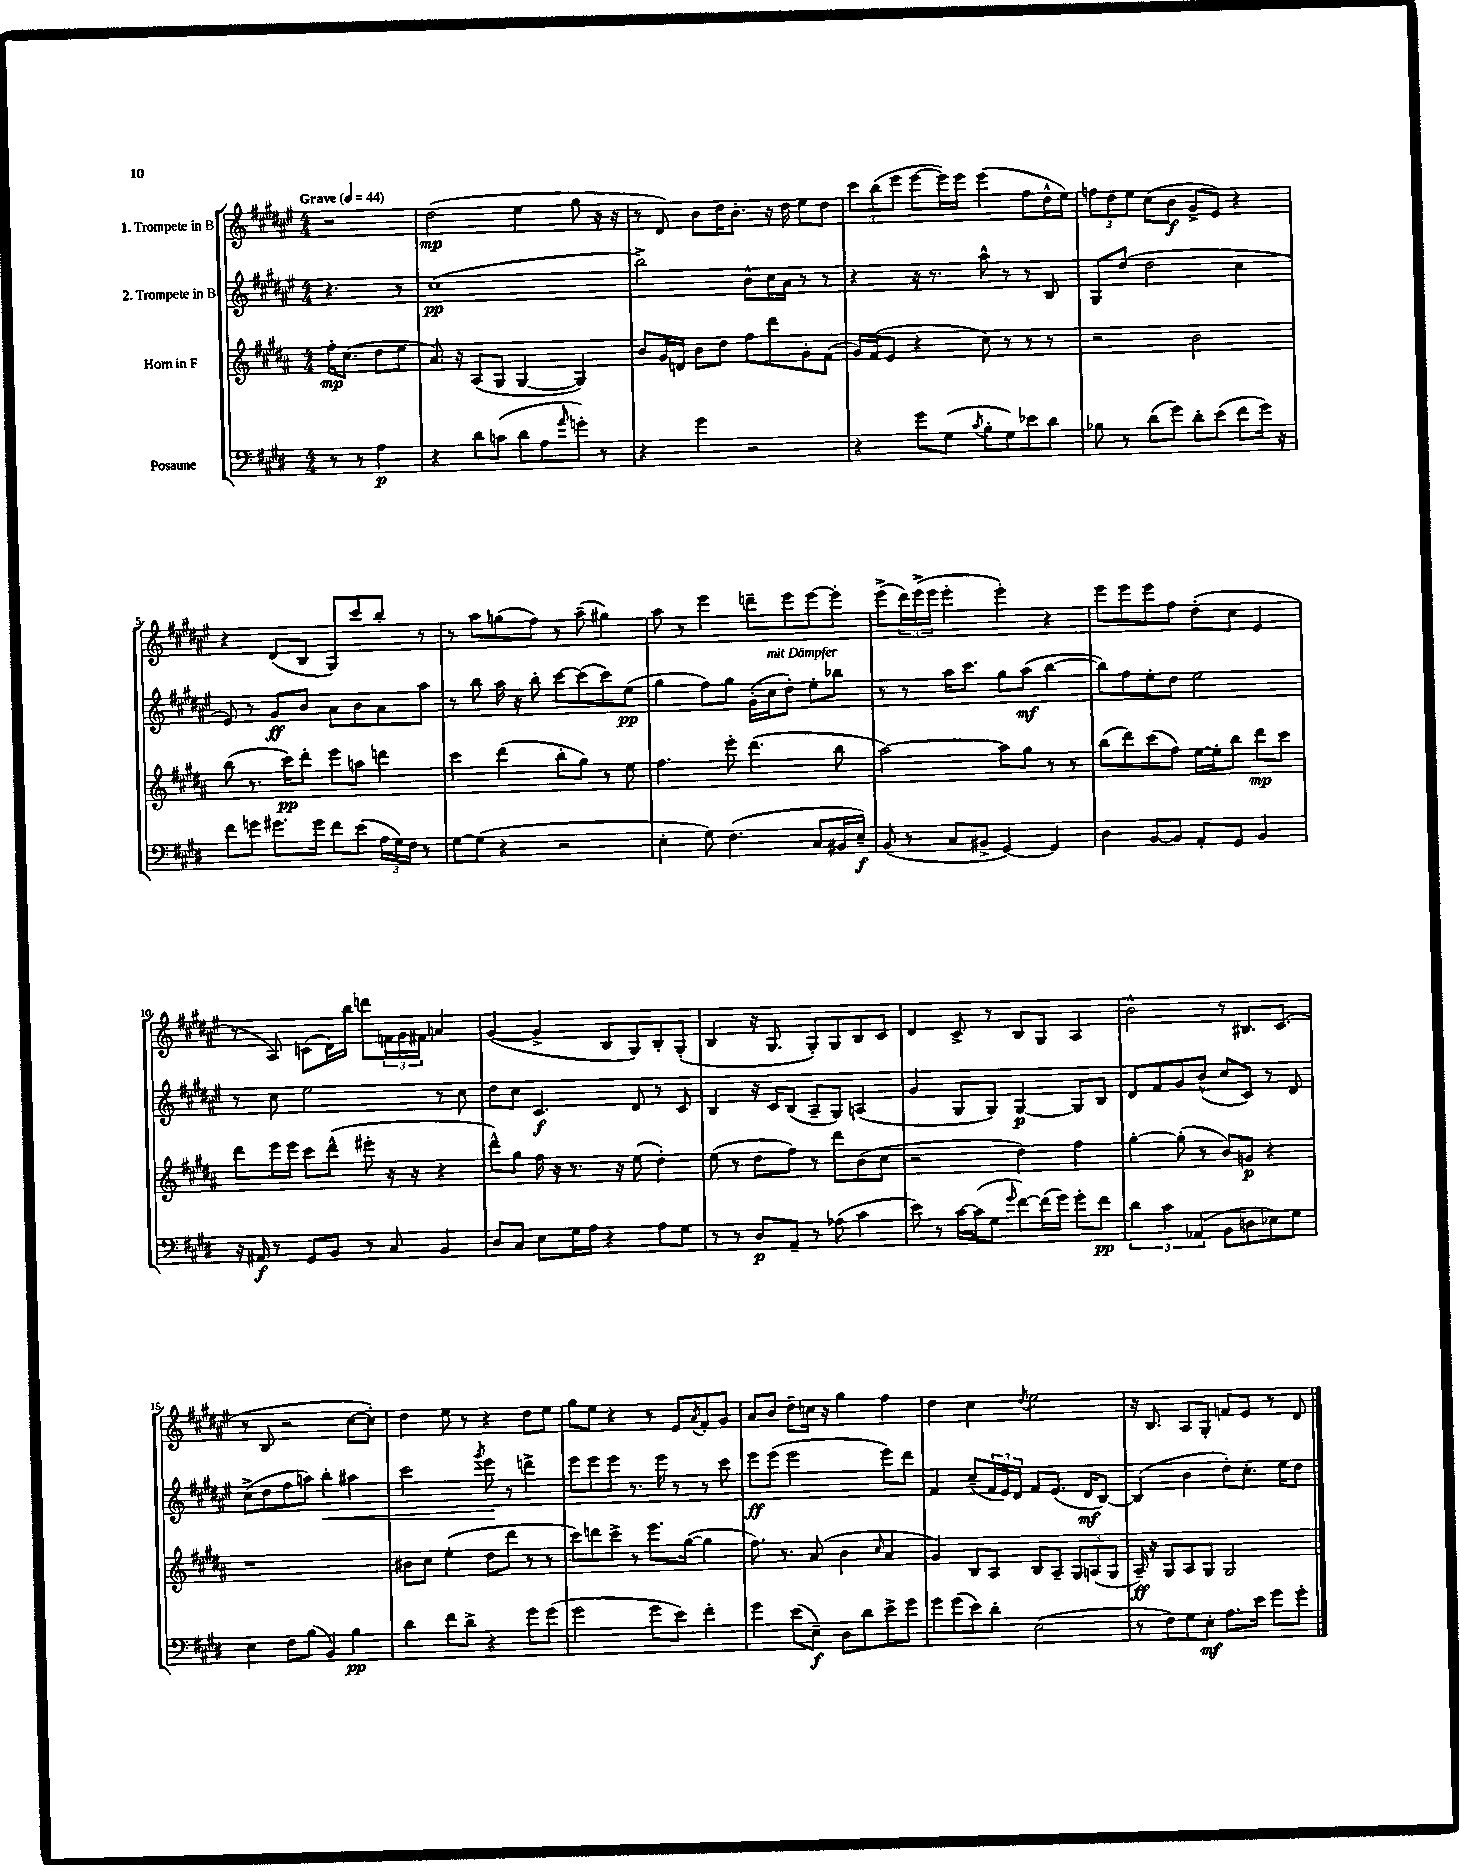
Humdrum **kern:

**kern	**dynam	**kern	**dynam	**kern	**dynam	**kern	**dynam
*part4	*part4	*part3	*part3	*part2	*part2	*part1	*part1
*staff4	*staff4	*staff3	*staff3	*staff2	*staff2	*staff1	*staff1
*I"Posaune	*	*I"Horn in F	*	*I"2. Trompete in B	*	*I"1. Trompete in B	*
*clefF4	*	*clefG2	*	*clefG2	*	*clefG2	*
*k[f#c#g#d#]	*	*k[f#c#g#d#a#]	*	*k[f#c#g#d#a#e#]	*	*k[f#c#g#d#a#e#]	*
*M4/4	*	*M4/4	*	*M4/4	*	*M4/4	*
*MM44	*	*MM44	*	*MM44	*	*MM44	*
=	=	=	=	=	=	=	=
!	!	!	!	!	!	!LO:TX:a:B:t=Grave	!
8r	.	16ff#'\KL	mp	4.r	.	2r	.
.	.	(8.cc#\J	.	.	.	.	.
8r	.	.	.	.	.	.	.
4A\	p	8dd#\L	.	.	.	.	.
.	.	8ee\J	.	8r	.	.	.
=1	=1	=1	=1	=1	=1	=1	=1
4r	.	8.a#/)	.	(1cc#	pp	(2dd#\	mp
.	.	16r	.	.	.	.	.
8d#\L	.	(8A#/L	.	.	.	.	.
(8cn\J	.	8G#/J	.	.	.	.	.
8d#\L	.	[4G#/	.	.	.	4ee#\	.
8A\	.	.	.	.	.	.	.
16qqa/	.	.	.	.	.	.	.
8gn'\J)	.	4G#/])	.	.	.	8gg#\	.
8r	.	.	.	.	.	16r	.
.	.	.	.	.	.	16r	.
=2	=2	=2	=2	=2	=2	=2	=2
4r	.	8b/L	.	2bb^\)	.	8r	.
.	.	16g#/L	.	.	.	8d#/)	.
.	.	16dn/JJ	.	.	.	.	.
4g#\	.	8b\L	.	.	.	8b\L	.
.	.	8dd#\J	.	.	.	16dd#\K	.
.	.	.	.	.	.	8.b'\J	.
2r	.	8ff#\L	.	8b^^\L	.	.	.
.	.	8ddd#\	.	16cc#\L	.	16r	.
.	.	.	.	16a#\JJ	.	16dd#\	.
.	.	8g#'\	.	8r	.	8ee#\L	.
.	.	(8f#\J	.	8r	.	8dd#\J	.
=3	=3	=3	=3	=3	=3	=3	=3
4r	.	16g#/LL)	.	4r	.	12ccc#\L	.
.	.	(16f#/J	.	.	.	.	.
.	.	.	.	.	.	(12bb\	.
.	.	8e/J	.	.	.	.	.
.	.	.	.	.	.	12eee#\J	.
8g#\L	.	4r	.	16r	.	[8eee#\L	.
.	.	.	.	8.r	.	.	.
(8G#\J	.	.	.	.	.	16eee#\L])	.
.	.	.	.	.	.	16eee#\JJ	.
8qc#/	.	.	.	.	.	.	.
8B'\L	.	8cc#\)	.	8aa#^^\	.	(4eee#\	.
8G#\)	.	8r	.	8r	.	.	.
8e-X\	.	8r	.	8r	.	8ff#\L	.
8d#\J	.	8r	.	8B/	.	16dd#^^\L	.
.	.	.	.	.	.	16ee#\JJ)	.
=4	=4	=4	=4	=4	=4	=4	=4
8B-X\	.	2r	.	8G#/L	.	12ffn\L	.
.	.	.	.	.	.	12dd#\	.
8r	.	.	.	(8dd#/J	.	.	.
.	.	.	.	.	.	12ee#\J	.
(8d#\L	.	.	.	2dd#\	.	(8cc#\L	.
8g#\J)	.	.	.	.	.	8b\J	f
8d#'\L	.	2b\	.	.	.	8g#^/L	.
(8e\J	.	.	.	.	.	8e#/J)	.
8f#\L	.	.	.	4cc#\	.	4r	.
16g#\Jk)	.	.	.	.	.	.	.
16r	.	.	.	.	.	.	.
!!LO:LB:g=z
=5	=5	=5	=5	=5	=5	=5	=5
8f#\L	.	(8bb\	.	8e#/)	.	4r	.
8gn\J	.	8.r	.	8r	.	.	.
8.g#X\L	.	.	.	8g#/L	ff	(8d#/L	.
.	.	16ccc#\KL)	pp	.	.	.	.
.	.	8ddd#'\J	.	8b/J	.	8B/J	.
16g#\Jk	.	.	.	.	.	.	.
8f#\L	.	8eee\L	.	8a#\L	.	8G#/L)	.
(8e\J	.	8aan\J	.	8b\	.	8ccc#/	.
24A\LL	.	4dddn\	.	8a#\	.	8bb'/J	.
24G#\)	.	.	.	.	.	.	.
24F#\JJ	.	.	.	.	.	.	.
8r	.	.	.	8aa#\J	.	8r	.
=6	=6	=6	=6	=6	=6	=6	=6
[8G#\L	.	4ccc#\	.	8r	.	8r	.
(8G#\J]	.	.	.	8bb\	.	8aa#\L	.
4r	.	(4ddd#\	.	16aa#\	.	(8ggn\	.
.	.	.	.	16r	.	.	.
.	.	.	.	8bb'\	.	8ff#\J)	.
2r	.	8bb'\L	.	[8ccc#\L	.	8r	.
.	.	8gg#\J)	.	(8ccc#\]	.	(8aa#~\	.
.	.	8r	.	8ccc#\)	.	4gg#X\)	.
.	.	8ee\	.	(8ee#\J	pp	.	.
=7	=7	=7	=7	=7	=7	=7	=7
4E'\	.	4.ff#\	.	4gg#\	.	8aa#\	.
.	.	.	.	.	.	8r	.
8G#\)	.	.	.	8ff#\L)	.	4eee#\	.
(4.F#\	.	8eee'\	.	8gg#\J	.	.	.
.	.	(4.ddd#\	.	(16g#'\LL	.	8dddn~\L	.
!	!	!	!	!LO:TX:a:i:t=mit Dämpfer	!	!	!
.	.	.	.	16cc#\J	.	.	.
.	.	.	.	8dd#'\J)	.	8eee#\	.
8C#/L	.	.	.	8ee#'\L	.	[8eee#\	.
16BB#X/L	.	8bb\	.	8bb-X\J	.	8eee#'\J]	.
16E~/JJ)	f	.	.	.	.	.	.
=8	=8	=8	=8	=8	=8	=8	=8
(8BB/	.	[2aa#\)	.	8r	.	(8eee#^\L	.
8r	.	.	.	8r	.	24ddd#\L)	.
.	.	.	.	.	.	(24eee#^\	.
.	.	.	.	.	.	24eee#\JJ	.
8C#/L	.	.	.	16aa#\KL	.	4eee#'\	.
.	.	.	.	8.ccc#\J	.	.	.
8BB#X^/J	.	.	.	.	.	.	.
[4GG#/)	.	8aa#\L]	.	8gg#\L	.	4eee#'\)	.
.	.	8gg#\J	.	(8aa#\J	mf	.	.
4GG#/]	.	8r	.	[4bb\	.	4r	.
.	.	8r	.	.	.	.	.
=9	=9	=9	=9	=9	=9	=9	=9
4D#\	.	(8bb\L	.	8bb\L])	.	8eee#\L	.
.	.	8ddd#\)	.	8ff#\	.	8eee#\	.
[8BB/L	.	(8ccc#\	.	8ee#'\	.	8eee#\	.
8BB/J]	.	8ff#\J)	.	8dd#\J	.	8ff#\J	.
8AA'/L	.	[16ee\LL	.	2ee#\	.	(8dd#'\L	.
.	.	16ee'\J]	.	.	.	.	.
8GG#/J	.	8bb\J	.	.	.	8cc#\J	.
4BB/	.	8ddd#\L	mp	.	.	4e#/	.
.	.	8ccc#\J	.	.	.	.	.
!!LO:LB:g=z
=10	=10	=10	=10	=10	=10	=10	=10
16r	.	8ddd#\L	.	8r	.	8r	.
16AA#X/	f	.	.	.	.	.	.
8r	.	16eee\L	.	8cc#\	.	8A#/)	.
.	.	16eee\JJ	.	.	.	.	.
8GG#/L	.	8ccc#\L	.	2ee#\	.	(8cn\L	.
8BB/J	.	(8ddd#^^\J	.	.	.	16d#\L)	.
.	.	.	.	.	.	16bb\JJ	.
8r	.	8eee#X'\	.	.	.	8dddn\L	.
8C#/	.	16r	.	.	.	24fn\L	.
.	.	.	.	.	.	24g#\	.
.	.	16r	.	.	.	.	.
.	.	.	.	.	.	24f#X\JJ	.
4BB/	.	4r	.	8r	.	4an/	.
.	.	.	.	8cc#\	.	.	.
=11	=11	=11	=11	=11	=11	=11	=11
8D#/L	.	8ddd#^^\L)	.	8dd#\L	.	([4g#/	.
8C#/J	.	8gg#\J	.	8cc#\J	.	.	.
8E\L	.	16ff#\	.	4.c#/	f	4g#^/]	.
.	.	16r	.	.	.	.	.
16G#\L	.	8.r	.	.	.	.	.
16A\JJ	.	.	.	.	.	.	.
4r	.	.	.	.	.	8B/L	.
.	.	16r	.	.	.	.	.
.	.	(8ee\	.	8d#/	.	8G#/)	.
8A\L	.	4dd#'\)	.	8r	.	8B'/	.
8G#\J	.	.	.	8c#/	.	(8G#'/J	.
=12	=12	=12	=12	=12	=12	=12	=12
8r	.	(8ee\	.	4B/	.	4B/	.
8r	.	8r	.	.	.	.	.
8D#/L	p	8dd#\L	.	16r	.	16r	.
.	.	.	.	16c#/KL	.	8.G#/	.
8AA~/J	.	8ff#\J)	.	(8B/J	.	.	.
8r	.	8r	.	8A#~/L	.	8G#'/L)	.
(8A-X\	.	8ddd#\L	.	8G#/J)	.	8G#/	.
4c#\	.	(8b\	.	(4An/	.	8B/	.
.	.	8cc#\J	.	.	.	8c#/J	.
=13	=13	=13	=13	=13	=13	=13	=13
8e\)	.	2r	.	4g#/	.	4d#/	.
8r	.	.	.	.	.	.	.
[16c#\LL	.	.	.	8G#/L	.	8c#^/	.
(16c#\J]	.	.	.	.	.	.	.
8G#\J	.	.	.	8G#/J)	.	8r	.
16qqg#/	.	.	.	.	.	.	.
[8f#\L)	.	4dd#\)	.	[4G#/	p	8B/L	.
(16f#\L]	.	.	.	.	.	8G#/J	.
16g#\JJ)	.	.	.	.	.	.	.
8g#'\L	.	4ff#\	.	8G#/L]	.	4A#/	.
8f#\J	pp	.	.	8B/J	.	.	.
=14	=14	=14	=14	=14	=14	=14	=14
6d#\	.	[4gg#'\	.	8d#/L	.	2b^^\	.
.	.	.	.	8f#/	.	.	.
6c#\	.	.	.	.	.	.	.
.	.	(8gg#'\]	.	8g#/	.	.	.
(6AA-X/	.	.	.	.	.	.	.
.	.	8r	.	(8b^^/J	.	.	.
8BB\L	.	8b/L)	.	8cc#/L	.	8r	.
8Dn\	.	8gn/J	p	8c#/J)	.	8.B#X/L	.
8E-X\)	.	4r	.	8r	.	.	.
.	.	.	.	.	.	(8.c#/J	.
8G#\J	.	.	.	8d#/	.	.	.
!!LO:LB:g=z
=15	=15	=15	=15	=15	=15	=15	=15
4E\	.	1r	.	(8cc#^\L	.	8r	.
.	.	.	.	8dd#\	.	8B/	.
8F#\L	.	.	.	8ff#\	.	2r	.
(8B\J	.	.	.	8aan\J)	.	.	.
!	!	!	!	!	!LO:HP:b	!	!
4BB/)	.	.	.	4bb'\	<	.	.
4B\	pp	.	.	4aa#X\	.	[8cc#\L	.
.	.	.	.	.	.	8cc#'\J])	.
=16	=16	=16	=16	=16	=16	=16	=16
4d#\	.	8b#X\L	.	2ccc#\	.	4dd#\	.
.	.	8cc#\J	.	.	.	.	.
8f#\L	.	(4ee'\	.	.	.	8ee#\	.
8d#^\J	.	.	.	.	.	8r	.
.	.	.	.	8qggg#/	.	.	.
4r	.	8dd#\L	.	8eee#\	.	4r	.
.	.	8ddd#\J	.	8r	[	.	.
8g#\L	.	8r	.	4dddn^\	.	8dd#\L	.
(8g#\J	.	8r	.	.	.	8ee#\J	.
=17	=17	=17	=17	=17	=17	=17	=17
2g#\	.	8ccc#\L)	.	8eee#\L	.	8gg#\L	.
.	.	8dddn\	.	8eee#\	.	8ee#\J	.
.	.	8ccc#^\J	.	8eee#\J	.	4r	.
.	.	8r	.	8.r	.	.	.
8g#\L	.	8.eee\L	.	.	.	8r	.
.	.	.	.	16eee#\	.	.	.
8e\J)	.	.	.	8r	.	8e#/L	.
.	.	([16gg#\Jk	.	.	.	.	.
.	.	.	.	.	.	8qa#/	.
4f#'\	.	4gg#\]	.	8r	.	8f#'/	.
.	.	.	.	8ccc#\	.	8g#/J	.
=18	=18	=18	=18	=18	=18	=18	=18
4g#\	.	8.ff#\)	.	8eee#\L	ff	8a#/L	.
.	.	.	.	(8eee#\J	.	8b/J	.
.	.	8.r	.	.	.	.	.
(8e\L	.	.	.	2eee#\	.	8dd#~\L	.
8E~\J)	f	(8a#/	.	.	.	16ccn\Jk	.
.	.	.	.	.	.	16r	.
8D#\L	.	4b\	.	.	.	4gg#\	.
8d#\	.	.	.	.	.	.	.
.	.	16qqcc#/	.	.	.	.	.
8e^\	.	4a#/	.	8eee#\L)	.	4ff#\	.
8g#\J	.	.	.	8ddd#\J	.	.	.
=19	=19	=19	=19	=19	=19	=19	=19
8g#\L	.	4g#/)	.	4f#/	.	4dd#\	.
(8g#\	.	.	.	.	.	.	.
8e\)	.	8B/L	.	(8cc#~/L	.	4cc#\	.
8d#'\J	.	8A#/J	.	24f#/L	.	.	.
.	.	.	.	24e#/)	.	.	.
.	.	.	.	24d#/JJ	.	.	.
.	.	.	.	.	.	8qdd#/	.
(2E\	.	8B/L	.	8f#/L	.	2ee#\	.
.	.	8A#~/J	.	(8.e#/J	.	.	.
.	.	12G#/L	.	.	.	.	.
.	.	.	.	16d#/KL	mf	.	.
.	.	(12An/	.	.	.	.	.
.	.	.	.	[8B/J)	.	.	.
.	.	12G#/J	.	.	.	.	.
=20	=20	=20	=20	=20	=20	=20	=20
8r	.	16A#~/)	ff	(4B/]	.	16r	.
.	.	16r	.	.	.	8.B/	.
8F#\L)	.	8G#/L	.	.	.	.	.
8G#\	.	8A#/	.	4b\	.	8A#/L	.
8E'\J	mf	8G#/J	.	.	.	8G#'/J	.
8.A\L	.	2G#/	.	8dd#'\L)	.	8fn/L	.
.	.	.	.	8.cc#'\J	.	8e#/J	.
16e\Jk	.	.	.	.	.	.	.
8g#\L	.	.	.	.	.	8r	.
.	.	.	.	16ee#\KL	.	.	.
8g#'\J	.	.	.	8dd#\J	.	8d#/	.
==	==	==	==	==	==	==	==
*-	*-	*-	*-	*-	*-	*-	*-
